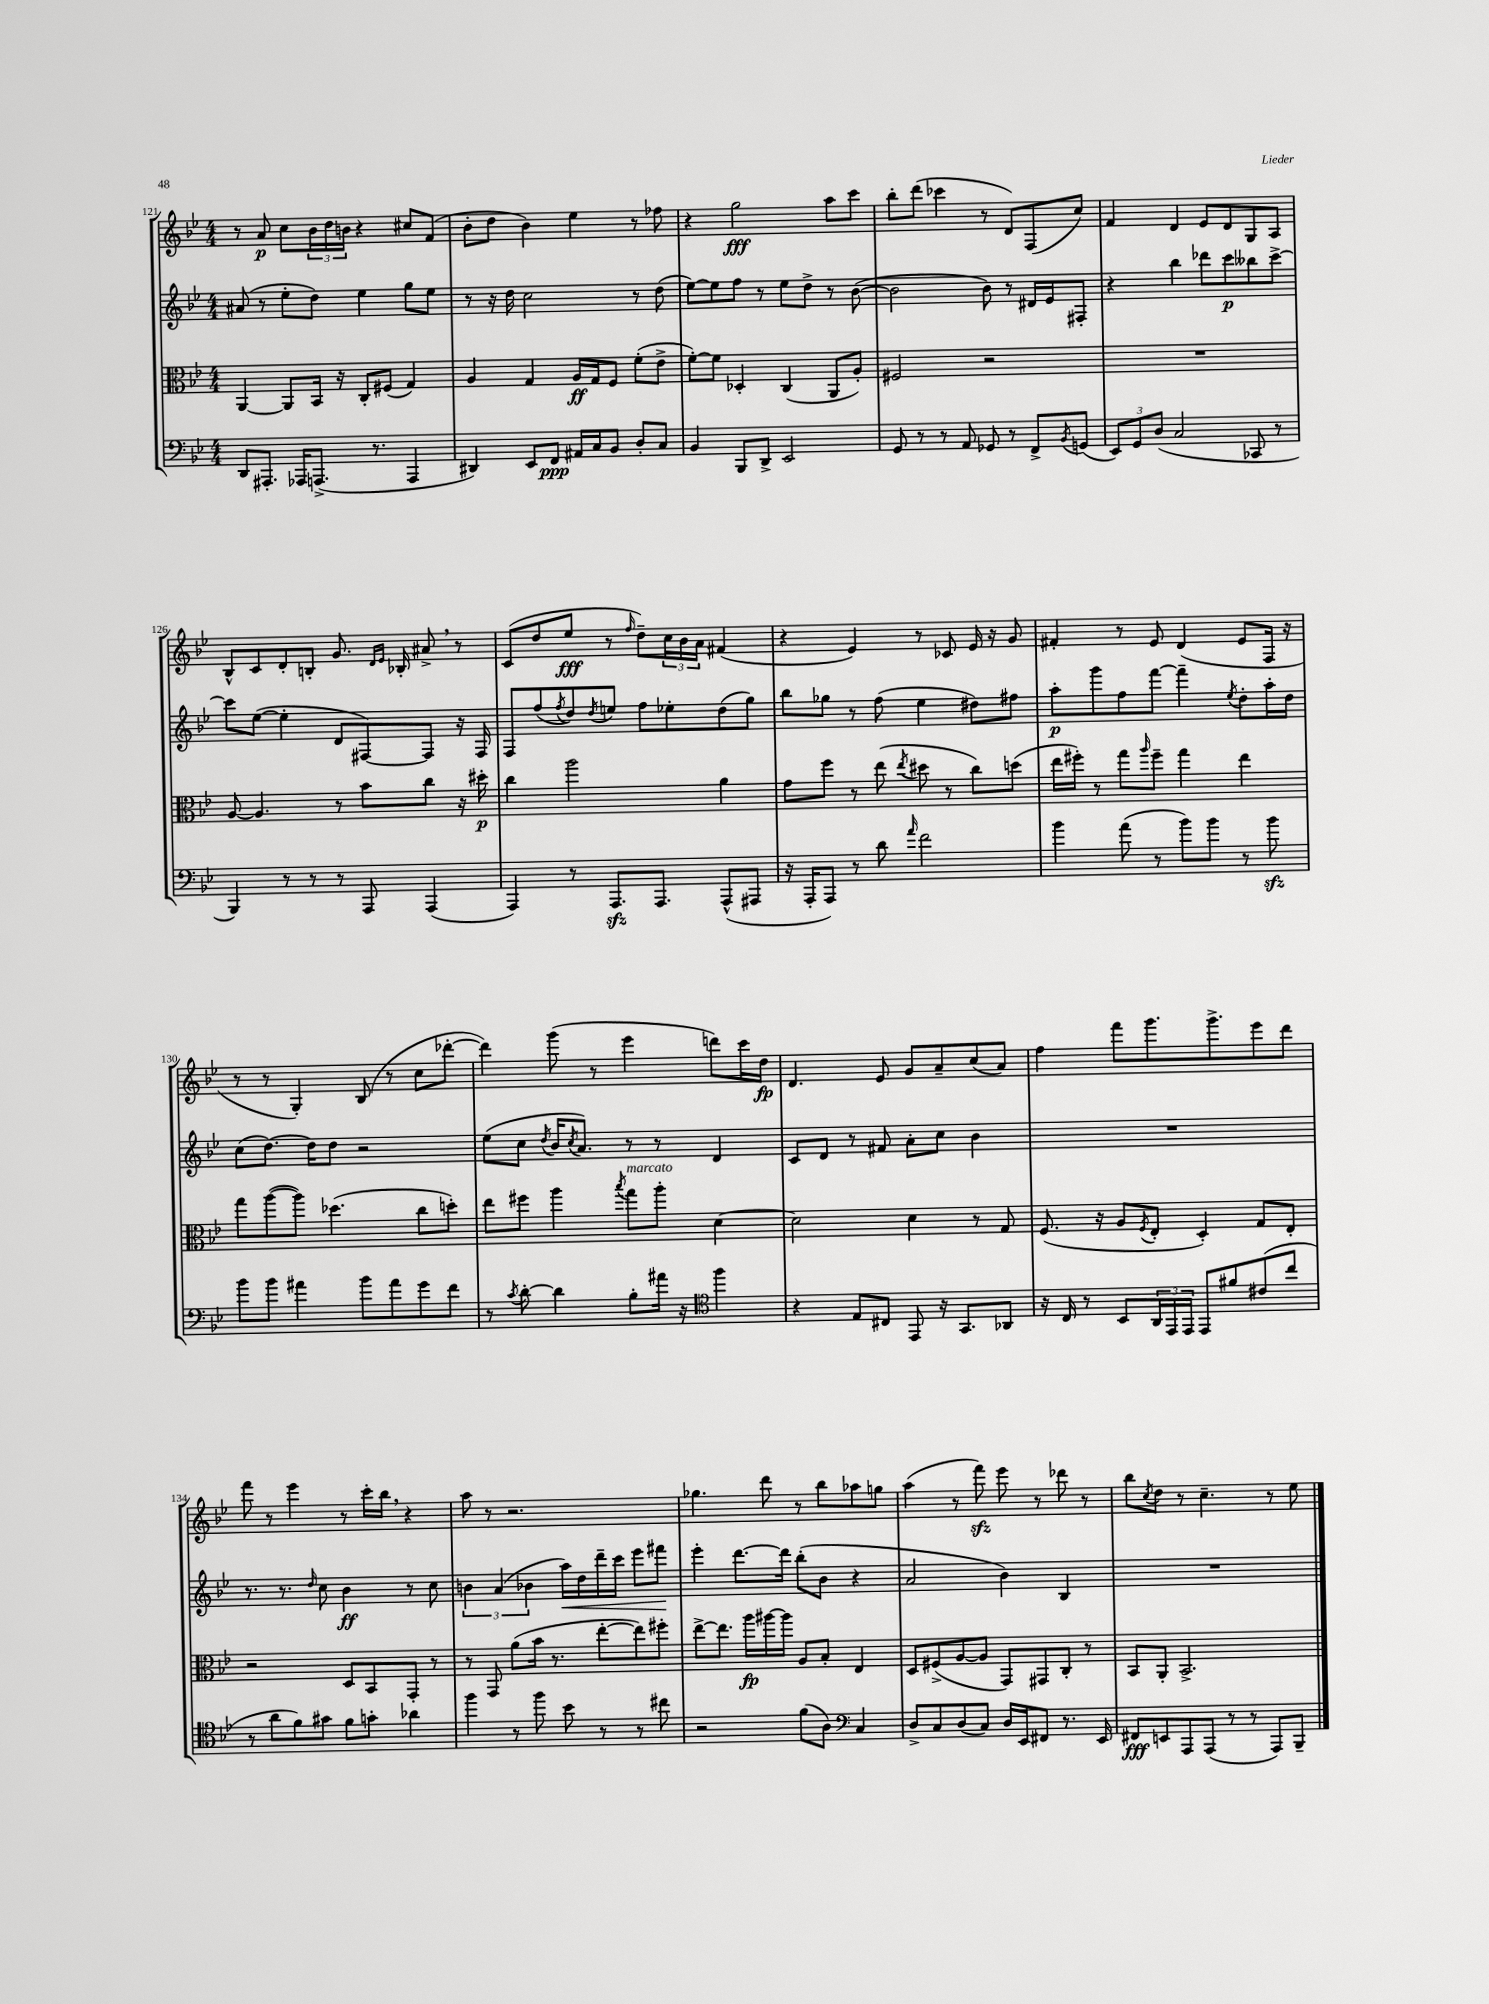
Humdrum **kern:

**kern	**dynam	**kern	**dynam	**kern	**dynam	**kern	**dynam
*part4	*part4	*part3	*part3	*part2	*part2	*part1	*part1
*staff4	*staff4	*staff3	*staff3	*staff2	*staff2	*staff1	*staff1
*clefF4	*	*clefC3	*	*clefG2	*	*clefG2	*
*k[b-e-]	*	*k[b-e-]	*	*k[b-e-]	*	*k[b-e-]	*
*M4/4	*	*M4/4	*	*M4/4	*	*M4/4	*
=121	=121	=121	=121	=121	=121	=121	=121
8DD/L	.	[4AA/	.	(8a#X/	.	8r	.
8.AAA#X'/J	.	.	.	8r	.	8a/	p
.	.	8AA/L]	.	8ee-'\L	.	8cc\L	.
16AAA-X/KL	.	.	.	.	.	.	.
(8.AAAn^/J	.	16BB-/Jk	.	8dd\J)	.	24b-\L	.
.	.	.	.	.	.	24dd\	.
.	.	16r	.	.	.	.	.
.	.	.	.	.	.	24bn\JJ	.
.	.	8C'/L	.	4ee-\	.	4r	.
8.r	.	.	.	.	.	.	.
.	.	(8F#X/J	.	.	.	.	.
4AAA/	.	4G/)	.	8gg\L	.	8cc#X/L	.
.	.	.	.	8ee-\J	.	(8f/J	.
=122	=122	=122	=122	=122	=122	=122	=122
4DD#X/)	.	4A/	.	8r	.	8b-'\L	.
.	.	.	.	16r	.	8dd\J	.
.	.	.	.	16dd\	.	.	.
8EE-/L	.	4G/	.	2cc\	.	4b-\)	.
8FF/J	ppp	.	.	.	.	.	.
16AA#X/LL	.	16A/LL	ff	.	.	4ee-\	.
16C/J	.	16G/J	.	.	.	.	.
8BB-/J	.	8F/J	.	.	.	.	.
8D'/L	.	(8f'\L	.	8r	.	8r	.
8C/J	.	8e-^\J	.	(8dd\	.	8ff-X\	.
=123	=123	=123	=123	=123	=123	=123	=123
4BB-/	.	[8f'\L)	.	[8ee-\L)	.	4r	.
.	.	8f\J]	.	8ee-\]	.	.	.
8BBB-/L	.	4D-X'/	.	8ff\J	.	2gg\	fff
8DD^/J	.	.	.	8r	.	.	.
2EE-/	.	(4C/	.	8ee-\L	.	.	.
.	.	.	.	8dd^\J	.	.	.
.	.	8AA/L	.	8r	.	8aa\L	.
.	.	8A'/J)	.	([8b-\	.	8ccc\J	.
=124	=124	=124	=124	=124	=124	=124	=124
8GG/	.	2F#X/	.	2b-\]	.	8bb-'\L	.
8r	.	.	.	.	.	(8ddd\J	.
8r	.	.	.	.	.	4ccc-X\	.
8AA/	.	.	.	.	.	.	.
8GG-X/	.	2r	.	8b-\)	.	8r	.
8r	.	.	.	8r	.	8d/L)	.
8FF^/L	.	.	.	16d#X/LL	.	(8F/	.
.	.	.	.	16e-/J	.	.	.
8qBB-/	.	.	.	.	.	.	.
(8GGn/J	.	.	.	8F#X'/J	.	8cc/J)	.
=125	=125	=125	=125	=125	=125	=125	=125
12EE-/L)	.	1r	.	4r	.	4f/	.
12GG/	.	.	.	.	.	.	.
(12D/J	.	.	.	.	.	.	.
2C/	.	.	.	4bb-\	.	4d/	.
.	.	.	.	8ddd-X\L	.	8e-/L	.
.	.	.	.	8ccc\	p	8d/	.
8CC-X/	.	.	.	8bb--X\	.	8G/	.
8r	.	.	.	[8ccc^\J	.	8A/J	.
!!LO:LB:g=z
=126	=126	=126	=126	=126	=126	=126	=126
4BBB-/)	.	[8A/	.	8ccc\L]	.	8B-^^/L	.
.	.	4.A/]	.	([8ee-\J	.	8c/	.
8r	.	.	.	4ee-'\]	.	8d'/	.
8r	.	.	.	.	.	8Bn'/J	.
8r	.	8r	.	8d/L	.	8.g/	.
8AAA/	.	8b-\L	.	[8F#X/)	.	.	.
.	.	.	.	.	.	16qqd/LL	.
.	.	.	.	.	.	16qqe-/JJ	.
.	.	.	.	.	.	16B-X'/	.
(4AAA/	.	8cc\J	.	8F#/J]	.	8a#X^,/	.
.	.	16r	.	16r	.	8r	.
.	.	16dd#X'\	p	16F#/	.	.	.
=127	=127	=127	=127	=127	=127	=127	=127
4AAA/)	.	4cc\	.	8F/L	.	(8c/L	.
.	.	.	.	(8ff/	.	8dd/	.
.	.	.	.	8qff/	.	.	.
8r	.	2aa\	.	8dd/)	.	8ee-/J	fff
.	.	.	.	8qdd/	.	.	.
8.AAAzz/L	.	.	.	8een/J	.	8r	.
.	.	.	.	.	.	16qqff/	.
.	.	.	.	8ff\L	.	8dd~\L)	.
8.AAA/J	.	.	.	.	.	.	.
.	.	.	.	8ee-X'\	.	24cc\L	.
.	.	.	.	.	.	24b-\	.
.	.	.	.	.	.	24a\JJ	.
(8AAA^^/L	.	4a\	.	(8dd\	.	(4f#X/	.
8AAA#X/J	.	.	.	8gg\J)	.	.	.
=128	=128	=128	=128	=128	=128	=128	=128
16r	.	8g\L	.	8bb-\L	.	4r	.
16AAA'/KL	.	.	.	.	.	.	.
8AAA/J)	.	8ff\J	.	8gg-X\J	.	.	.
8r	.	8r	.	8r	.	4e-/)	.
8d\	.	(8ee-\	.	(8ff\	.	.	.
16qqa/	.	8qee-/	.	.	.	.	.
2f\	.	8dd#X\	.	4ee-\	.	8r	.
.	.	8r	.	.	.	8c-X/	.
.	.	8cc\L)	.	8dd#X\L)	.	16e-/	.
.	.	.	.	.	.	16r	.
.	.	(8ddn\J	.	8ff#X\J	.	8g/	.
=129	=129	=129	=129	=129	=129	=129	=129
4b-\	.	16ee-\LL	.	8aa'\L	p	4f#X'/	.
.	.	16ff#X'\JJ)	.	.	.	.	.
.	.	8r	.	8ggg\	.	.	.
(8a\	.	8gg\L	.	8ff\	.	8r	.
.	.	16qqaa/	.	.	.	.	.
8r	.	8ff#~\J	.	[8fff\J	.	8e-/	.
8b-\L)	.	4gg\	.	4fff~\]	.	(4d/	.
8b-\J	.	.	.	.	.	.	.
.	.	.	.	8qee-/	.	.	.
8r	.	4ee-\	.	8dd'\L	.	8e-/L	.
8b-zz\	.	.	.	16aa'\L	.	16F/Jk	.
.	.	.	.	16dd\JJ	.	16r	.
!!LO:LB:g=z
=130	=130	=130	=130	=130	=130	=130	=130
8b-\L	.	8gg\L	.	(8cc\L	.	8r	.
8b-\J	.	([8aa\	.	[8.dd\J)	.	8r	.
4a#X\	.	8aa\J])	.	.	.	4G'/)	.
.	.	.	.	16dd\KL]	.	.	.
.	.	(4.dd-X\	.	8dd\J	.	.	.
8b-\L	.	.	.	2r	.	(8B-/	.
8a#\	.	.	.	.	.	8r	.
8g\	.	8cc\L	.	.	.	8cc\L	.
8f\J	.	8ddn'\J)	.	.	.	[8ddd-X'\J	.
=131	=131	=131	=131	=131	=131	=131	=131
8r	.	8ee-\L	.	(8ee-\L	.	4ddd-\])	.
8qc/	.	.	.	.	.	.	.
[8d'\	.	8ff#X\J	.	8cc\J	.	.	.
.	.	.	.	8qdd/	.	.	.
4d\]	.	4aa\	.	16b-/KL	.	(8ggg\	.
.	.	.	.	8qcc/	.	.	.
.	.	.	.	8.a/J)	.	.	.
.	.	.	.	.	.	8r	.
.	.	8qbb-/	.	.	.	.	.
!	!	!LO:TX:a:i:t=marcato	!	!	!	!	!
8B-'\L	.	8gg\L	.	8r	.	4eee-\	.
16a#X\Jk	.	8aa'\J	.	8r	.	.	.
16r	.	.	.	.	.	.	.
*clefC4	*	*	*	*	*	*	*
4ff\	.	[4d\	.	4d/	.	8dddn\L)	.
.	.	.	.	.	.	16ccc\L	.
.	.	.	.	.	.	16dd\JJ	fp
=132	=132	=132	=132	=132	=132	=132	=132
4r	.	2d\]	.	8c/L	.	4.d/	.
.	.	.	.	8d/J	.	.	.
8E-/L	.	.	.	8r	.	.	.
8C#X/J	.	.	.	8f#X/	.	8e-/	.
8EE-/	.	4d\	.	8a'\L	.	8g/L	.
16r	.	.	.	8cc\J	.	8a~/	.
8.GG/L	.	.	.	.	.	.	.
.	.	8r	.	4b-\	.	(8cc/	.
8AA-X/J	.	8G/	.	.	.	8a/J)	.
=133	=133	=133	=133	=133	=133	=133	=133
16r	.	(8.F/	.	1r	.	4ff\	.
16C/	.	.	.	.	.	.	.
8r	.	.	.	.	.	.	.
.	.	16r	.	.	.	.	.
8BB-/L	.	8A/L	.	.	.	8fff\L	.
.	.	8qF/	.	.	.	.	.
24AA/L	.	8E-'/J	.	.	.	8.ggg\	.
24EE-/	.	.	.	.	.	.	.
24EE-/JJ	.	.	.	.	.	.	.
8EE-/L	.	4D'/)	.	.	.	.	.
.	.	.	.	.	.	8.ggg^\	.
8f#X/	.	.	.	.	.	.	.
(8c#X/	.	8G/L	.	.	.	8eee-\	.
8cc/J	.	8E-'/J	.	.	.	8ddd\J	.
!!LO:LB:g=z
=134	=134	=134	=134	=134	=134	=134	=134
8r	.	2r	.	8.r	.	8fff\	.
8a\L	.	.	.	.	.	8r	.
.	.	.	.	8.r	.	.	.
8f\)	.	.	.	.	.	4eee-\	.
.	.	.	.	16qqdd/	.	.	.
8g#X\J	.	.	.	8cc\	.	.	.
8f\L	.	8D/L	.	4b-\	ff	8r	.
8gn'\J	.	8BB-/	.	.	.	16ccc'\LL	.
.	.	.	.	.	.	16bb-,\JJ	.
4a-X\	.	8GG'/J	.	8r	.	4r	.
.	.	8r	.	8cc\	.	.	.
=135	=135	=135	=135	=135	=135	=135	=135
4ff\	.	8r	.	6bn\	.	8aa\	.
.	.	8GG/	.	.	.	8r	.
.	.	.	.	(6a/	.	.	.
8r	.	(8a\L	.	.	.	2.r	.
.	.	.	.	6b-X\	.	.	.
8ff\	.	16b-\Jk	.	.	.	.	.
.	.	8.r	.	.	.	.	.
!	!	!	!	!	!LO:HP:b	!	!
8b-\	.	.	.	16aa\LL)	<	.	.
.	.	.	.	16dd\	.	.	.
8r	.	[8ee-'\L	.	16ddd~\	.	.	.
.	.	.	.	16ccc\JJ	.	.	.
8r	.	8ee-\])	.	8eee-\L	.	.	.
8cc#X\	.	8ff#X'\J	.	8fff#X\J	.	.	.
.	.	.	.	.	[	.	.
=136	=136	=136	=136	=136	=136	=136	=136
2r	.	[8ee-^\L	.	4eee-'\	.	4.gg-X\	.
.	.	8.ee-\J]	.	.	.	.	.
.	.	.	.	[8.ddd\L	.	.	.
.	.	16aa\LL	fp	.	.	.	.
.	.	[16aa#X\	.	.	.	8ddd\	.
.	.	16aa#\JJ]	.	16ddd\Jk]	.	.	.
(8f\L	.	8A/L	.	(8bb-'\L	.	8r	.
8A\J)	.	8B-'/J	.	8b-\J	.	8bb-\L	.
*clefF4	*	*	*	*	*	*	*
4C/	.	4E-/	.	4r	.	8aa-X\	.
.	.	.	.	.	.	8ggn\J	.
=137	=137	=137	=137	=137	=137	=137	=137
8D^/L	.	8D/L	.	2a/	.	(4aa\	.
8C/	.	(8F#X^/	.	.	.	.	.
(8D/	.	[8A/	.	.	.	8r	.
8C/J)	.	8A/J]	.	.	.	8fffzz\)	.
16D/LL	.	8GG/L)	.	4b-\)	.	8eee-\	.
16EE-/J	.	.	.	.	.	.	.
8FF#X/J	.	8GG#X/	.	.	.	8r	.
8.r	.	8C'/J	.	4B-/	.	8ddd-X\	.
.	.	8r	.	.	.	8r	.
16EE-/	.	.	.	.	.	.	.
=138	=138	=138	=138	=138	=138	=138	=138
8FF#X/L	fff	8BB-/L	.	1r	.	8bb-\L	.
.	.	.	.	.	.	8qcc/	.
8EEn/	.	8AA'/J	.	.	.	8dd\J	.
8AAA/	.	2.BB-^/	.	.	.	8r	.
(8AAA/J	.	.	.	.	.	4.cc~\	.
8r	.	.	.	.	.	.	.
8r	.	.	.	.	.	.	.
8AAA/L)	.	.	.	.	.	8r	.
8BBB-~/J	.	.	.	.	.	8ee-\	.
==	==	==	==	==	==	==	==
*-	*-	*-	*-	*-	*-	*-	*-
